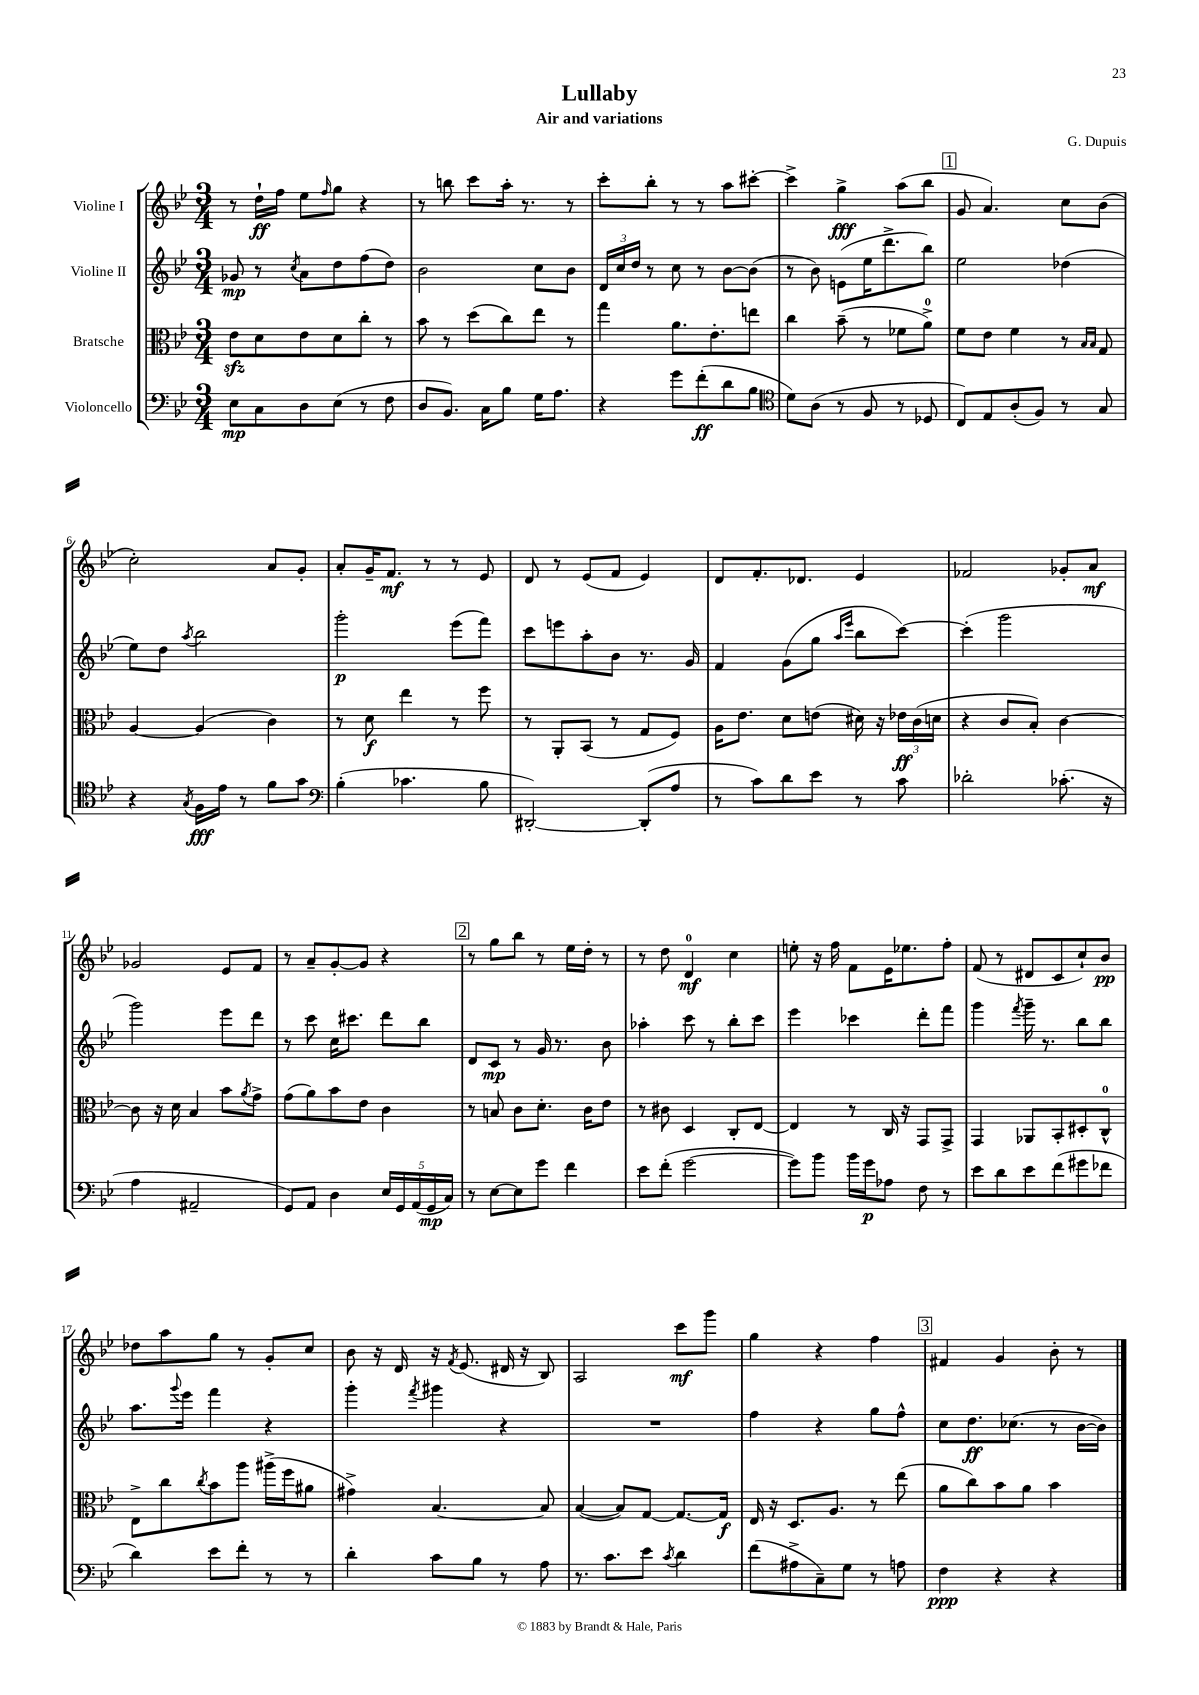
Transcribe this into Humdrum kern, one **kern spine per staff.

**kern	**dynam	**kern	**dynam	**kern	**dynam	**kern	**dynam
*part4	*part4	*part3	*part3	*part2	*part2	*part1	*part1
*staff4	*staff4	*staff3	*staff3	*staff2	*staff2	*staff1	*staff1
*I"Violoncello	*	*I"Bratsche	*	*I"Violine II	*	*I"Violine I	*
*clefF4	*	*clefC3	*	*clefG2	*	*clefG2	*
*k[b-e-]	*	*k[b-e-]	*	*k[b-e-]	*	*k[b-e-]	*
*M3/4	*	*M3/4	*	*M3/4	*	*M3/4	*
=1	=1	=1	=1	=1	=1	=1	=1
8E-\L	mp	8e-zz\L	.	8g-X/	mp	8r	.
8C\	.	8d\	.	8r	.	16dd`\LL	ff
.	.	.	.	.	.	16ff\JJ	.
.	.	.	.	8qcc/	.	.	.
8D\	.	8e-\	.	8a\L	.	8ee-\L	.
.	.	.	.	.	.	16qqff/	.
(8E-\J	.	8d\	.	8dd\	.	8gg\J	.
8r	.	8cc'\J	.	(8ff\	.	4r	.
8F\	.	8r	.	8dd\J)	.	.	.
=2	=2	=2	=2	=2	=2	=2	=2
8D/L	.	8b-\	.	2b-\	.	8r	.
8.BB-/J)	.	8r	.	.	.	8bbn\	.
.	.	(8dd\L	.	.	.	8ccc\L	.
16C\KL	.	.	.	.	.	.	.
8B-\J	.	8cc\)	.	.	.	16aa'\Jk	.
.	.	.	.	.	.	8.r	.
16G\KL	.	8ee-\J	.	8cc\L	.	.	.
8.A\J	.	.	.	.	.	.	.
.	.	8r	.	8b-\J	.	8r	.
=3	=3	=3	=3	=3	=3	=3	=3
4r	.	4gg\	.	24d/LL	.	8ccc'\L	.
.	.	.	.	24cc/	.	.	.
.	.	.	.	24dd/JJ	.	.	.
.	.	.	.	8r	.	8bb-'\J	.
8g\L	.	8.a\L	.	8cc\	.	8r	.
(8f'\	ff	.	.	8r	.	8r	.
.	.	8.e-'\	.	.	.	.	.
8d\	.	.	.	[8b-\L	.	8aa\L	.
8B-\J	.	8een\J	.	(8b-\J]	.	[8ccc#X'\J	.
=4	=4	=4	=4	=4	=4	=4	=4
*clefC4	*	*	*	*	*	*	*
8d\L)	.	4cc\	.	8r	.	4ccc#^\]	.
(8A\J	.	.	.	8b-\)	.	.	.
8r	.	(8b-~\	.	(8en\L	.	4gg^\	fff
8F/	.	8r	.	16ee-\K	.	.	.
.	.	.	.	8.ddd^\	.	.	.
8r	.	8f-X\L	.	.	.	(8aa\L	.
8D-X/	.	8a^\J)	.	8bb-\J)	.	8bb-\J	.
!!LO:REH:place=s1:t=1
=5	=5	=5	=5	=5	=5	=5	=5
8C/L)	.	8f\L	.	2ee-\	.	8g/	.
8E-/	.	8e-\J	.	.	.	4.a/)	.
(8A'/	.	4f\	.	.	.	.	.
8F/J)	.	.	.	.	.	.	.
8r	.	8r	.	(4dd-X\	.	8cc\L	.
.	.	16qqB-/LL	.	.	.	.	.
.	.	16qqB-/JJ	.	.	.	.	.
8G/	.	8G/	.	.	.	(8b-\J	.
!!LO:LB:g=z
=6	=6	=6	=6	=6	=6	=6	=6
4r	.	[4A/	.	8ee-\L)	.	2cc'\)	.
.	.	.	.	8dd\J	.	.	.
8qG/	.	.	.	8qaa/	.	.	.
16F\LL	fff	(4A/]	.	2bb-\	.	.	.
16e-\JJ	.	.	.	.	.	.	.
8r	.	.	.	.	.	.	.
8f\L	.	4c\)	.	.	.	8a/L	.
8g\J	.	.	.	.	.	8g'/J	.
=7	=7	=7	=7	=7	=7	=7	=7
*clefF4	*	*	*	*	*	*	*
(4B-'\	.	8r	.	2ggg'\	p	8a'/L	.
.	.	8d\	f	.	.	16g~/K	.
.	.	.	.	.	.	8.f/J	mf
4.c-X\	.	4ee-\	.	.	.	.	.
.	.	.	.	.	.	8r	.
.	.	8r	.	(8eee-\L	.	8r	.
8B-\	.	8ff\	.	8fff\J)	.	8e-/	.
=8	=8	=8	=8	=8	=8	=8	=8
[2DD#X'/)	.	8r	.	8ccc\L	.	8d/	.
.	.	8AA'/L	.	8eeen\	.	8r	.
.	.	(8BB-/J	.	8aa'\	.	(8e-/L	.
.	.	8r	.	8b-\J	.	8f/J	.
(8DD#'/L]	.	8G/L	.	8.r	.	4e-/)	.
8A/J	.	8F/J)	.	.	.	.	.
.	.	.	.	16g/	.	.	.
=9	=9	=9	=9	=9	=9	=9	=9
8r	.	16A\KL	.	4f/	.	8d/L	.
.	.	8.e-\J	.	.	.	.	.
8c\L)	.	.	.	.	.	8.f'/	.
8d\	.	8d\L	.	(8g\L	.	.	.
.	.	.	.	.	.	8.d-X/J	.
8e-\J	.	(8en\J	.	8gg\J	.	.	.
.	.	.	.	16qqaa/LL	.	.	.
.	.	.	.	16qqeee-/JJ	.	.	.
8r	.	16d#X\)	.	8bb-\L	.	4e-/	.
.	.	16r	.	.	.	.	.
8c\	.	24e-X\LL	ff	[8ccc\J)	.	.	.
.	.	(24c\	.	.	.	.	.
.	.	24dn\JJ	.	.	.	.	.
=10	=10	=10	=10	=10	=10	=10	=10
2d-X'\	.	4r	.	(4ccc'\]	.	2f-X/	.
.	.	8c/L	.	2ggg\	.	.	.
.	.	8B-'/J)	.	.	.	.	.
(8.c-X'\	.	[4c\	.	.	.	8g-X'/L	.
.	.	.	.	.	.	8a/J	mf
16r	.	.	.	.	.	.	.
!!LO:LB:g=z
=11	=11	=11	=11	=11	=11	=11	=11
4A\	.	8c\]	.	2ggg\)	.	2g-X/	.
.	.	16r	.	.	.	.	.
.	.	16d\	.	.	.	.	.
2AA#X~/	.	4B-/	.	.	.	.	.
.	.	8b-\L	.	8eee-\L	.	8e-/L	.
.	.	8qa/	.	.	.	.	.
.	.	8g^\J	.	8ddd\J	.	8f/J	.
=12	=12	=12	=12	=12	=12	=12	=12
8GG/L)	.	(8g\L	.	8r	.	8r	.
8AA/J	.	8a\)	.	8ccc\	.	8a~/L	.
4D\	.	8b-\	.	16cc\KL	.	[8g'/	.
.	.	.	.	8.ccc#X\J	.	.	.
.	.	8e-\J	.	.	.	8g/J]	.
20E-/LL	.	4c\	.	8ddd\L	.	4r	.
20GG/	.	.	.	.	.	.	.
(20AA/	.	.	.	.	.	.	.
.	.	.	.	8bb-\J	.	.	.
20GG/	mp	.	.	.	.	.	.
20C/JJ)	.	.	.	.	.	.	.
!!LO:REH:place=s1:t=2
=13	=13	=13	=13	=13	=13	=13	=13
8r	.	8r	.	8d/L	.	8r	.
[8E-\L	.	8Bn/	.	8c/J	mp	8gg\L	.
8E-\]	.	8c\L	.	8r	.	8bb-\J	.
8g\J	.	8.d'\J	.	16g/	.	8r	.
.	.	.	.	8.r	.	.	.
4f\	.	.	.	.	.	16ee-\LL	.
.	.	16c\KL	.	.	.	16dd'\JJ	.
.	.	8e-\J	.	8b-\	.	8r	.
=14	=14	=14	=14	=14	=14	=14	=14
8e-\L	.	8r	.	4aa-X'\	.	8r	.
(8f'\J	.	8c#X\	.	.	.	8dd\	.
[2g\	.	4D/	.	8ccc\	.	4d/	mf
.	.	.	.	8r	.	.	.
.	.	8C'/L	.	8bb-'\L	.	4cc\	.
.	.	[8E-/J	.	8ccc\J	.	.	.
=15	=15	=15	=15	=15	=15	=15	=15
8g\L])	.	4E-/]	.	4eee-\	.	8een'\	.
8b-\J	.	.	.	.	.	16r	.
.	.	.	.	.	.	16ff\	.
16b-\LL	.	8r	.	4ccc-X\	.	8f\L	.
16g\J	p	.	.	.	.	.	.
8A-X\J	.	16C/	.	.	.	16e-\K	.
.	.	16r	.	.	.	8.ee-X\	.
8F\	.	8GG/L	.	8ddd'\L	.	.	.
8r	.	8GG^/J	.	8fff\J	.	8ff'\J	.
=16	=16	=16	=16	=16	=16	=16	=16
8e-\L	.	4GG/	.	4ggg\	.	(8f/	.
8d\	.	.	.	.	.	8r	.
.	.	.	.	8qfff/	.	.	.
8e-\	.	8AA-X/L	.	16ggg~\	.	8d#X/L	.
.	.	.	.	8.r	.	.	.
(8f\	.	8BB-'/	.	.	.	8c/	.
8g#X\	.	8D#X'/	.	8bb-\L	.	8cc`/)	.
8f-X\J	.	8C^^/J	.	8bb-\J	.	8b-/J	pp
!!LO:LB:g=z
=17	=17	=17	=17	=17	=17	=17	=17
4d\)	.	8E-^\L	.	8.aa\L	.	8dd-X\L	.
.	.	8cc\	.	.	.	8aa\	.
.	.	.	.	8qqggg/	.	.	.
.	.	.	.	16eee-\Jk	.	.	.
.	.	8qcc/	.	.	.	.	.
8e-\L	.	8b-\	.	4fff\	.	8gg\J	.
8f'\J	.	8aa\J	.	.	.	8r	.
8r	.	(16aa#X^\LL	.	4r	.	8g'/L	.
.	.	16ff\J	.	.	.	.	.
8r	.	8a#X\J	.	.	.	8cc/J	.
=18	=18	=18	=18	=18	=18	=18	=18
4d'\	.	4g#X^\)	.	4ggg'\	.	8b-\	.
.	.	.	.	.	.	16r	.
.	.	.	.	.	.	16d/	.
.	.	.	.	8qfff/	.	.	.
8c\L	.	[4.B-/	.	4ggg#X\	.	16r	.
.	.	.	.	.	.	8qf/	.
.	.	.	.	.	.	(8.e-/	.
8B-\J	.	.	.	.	.	.	.
8r	.	.	.	4r	.	16d#X/	.
.	.	.	.	.	.	16r	.
8A\	.	8B-/]	.	.	.	8B-/)	.
=19	=19	=19	=19	=19	=19	=19	=19
8.r	.	([4B-/	.	2.r	.	2A/	.
8.c\L	.	.	.	.	.	.	.
.	.	8B-/L])	.	.	.	.	.
8e-\J	.	[8G/J	.	.	.	.	.
8qc/	.	.	.	.	.	.	.
4d\	.	8.G/L_	.	.	.	8ccc\L	mf
.	.	.	.	.	.	8ggg\J	.
.	.	16G/Jk]	f	.	.	.	.
=20	=20	=20	=20	=20	=20	=20	=20
(8f\L	.	16E-/	.	4ff\	.	4gg\	.
.	.	16r	.	.	.	.	.
8A#X^\	.	8.D/L	.	.	.	.	.
8C~\)	.	.	.	4r	.	4r	.
.	.	8.A/J	.	.	.	.	.
8G\J	.	.	.	.	.	.	.
8r	.	8r	.	8gg\L	.	4ff\	.
8An\	.	(8ee-\	.	8ff^^\J	.	.	.
!!LO:REH:place=s1:t=3
=21	=21	=21	=21	=21	=21	=21	=21
4F\	ppp	8a\L	.	8cc\L	.	4f#X/	.
.	.	8cc\)	.	8.dd\	ff	.	.
4r	.	8b-\	.	.	.	4g/	.
.	.	.	.	(8.cc-X\J	.	.	.
.	.	8a\J	.	.	.	.	.
4r	.	4b-\	.	8r	.	8b-'\	.
.	.	.	.	[16b-\LL	.	8r	.
.	.	.	.	16b-\JJ])	.	.	.
==	==	==	==	==	==	==	==
*-	*-	*-	*-	*-	*-	*-	*-
